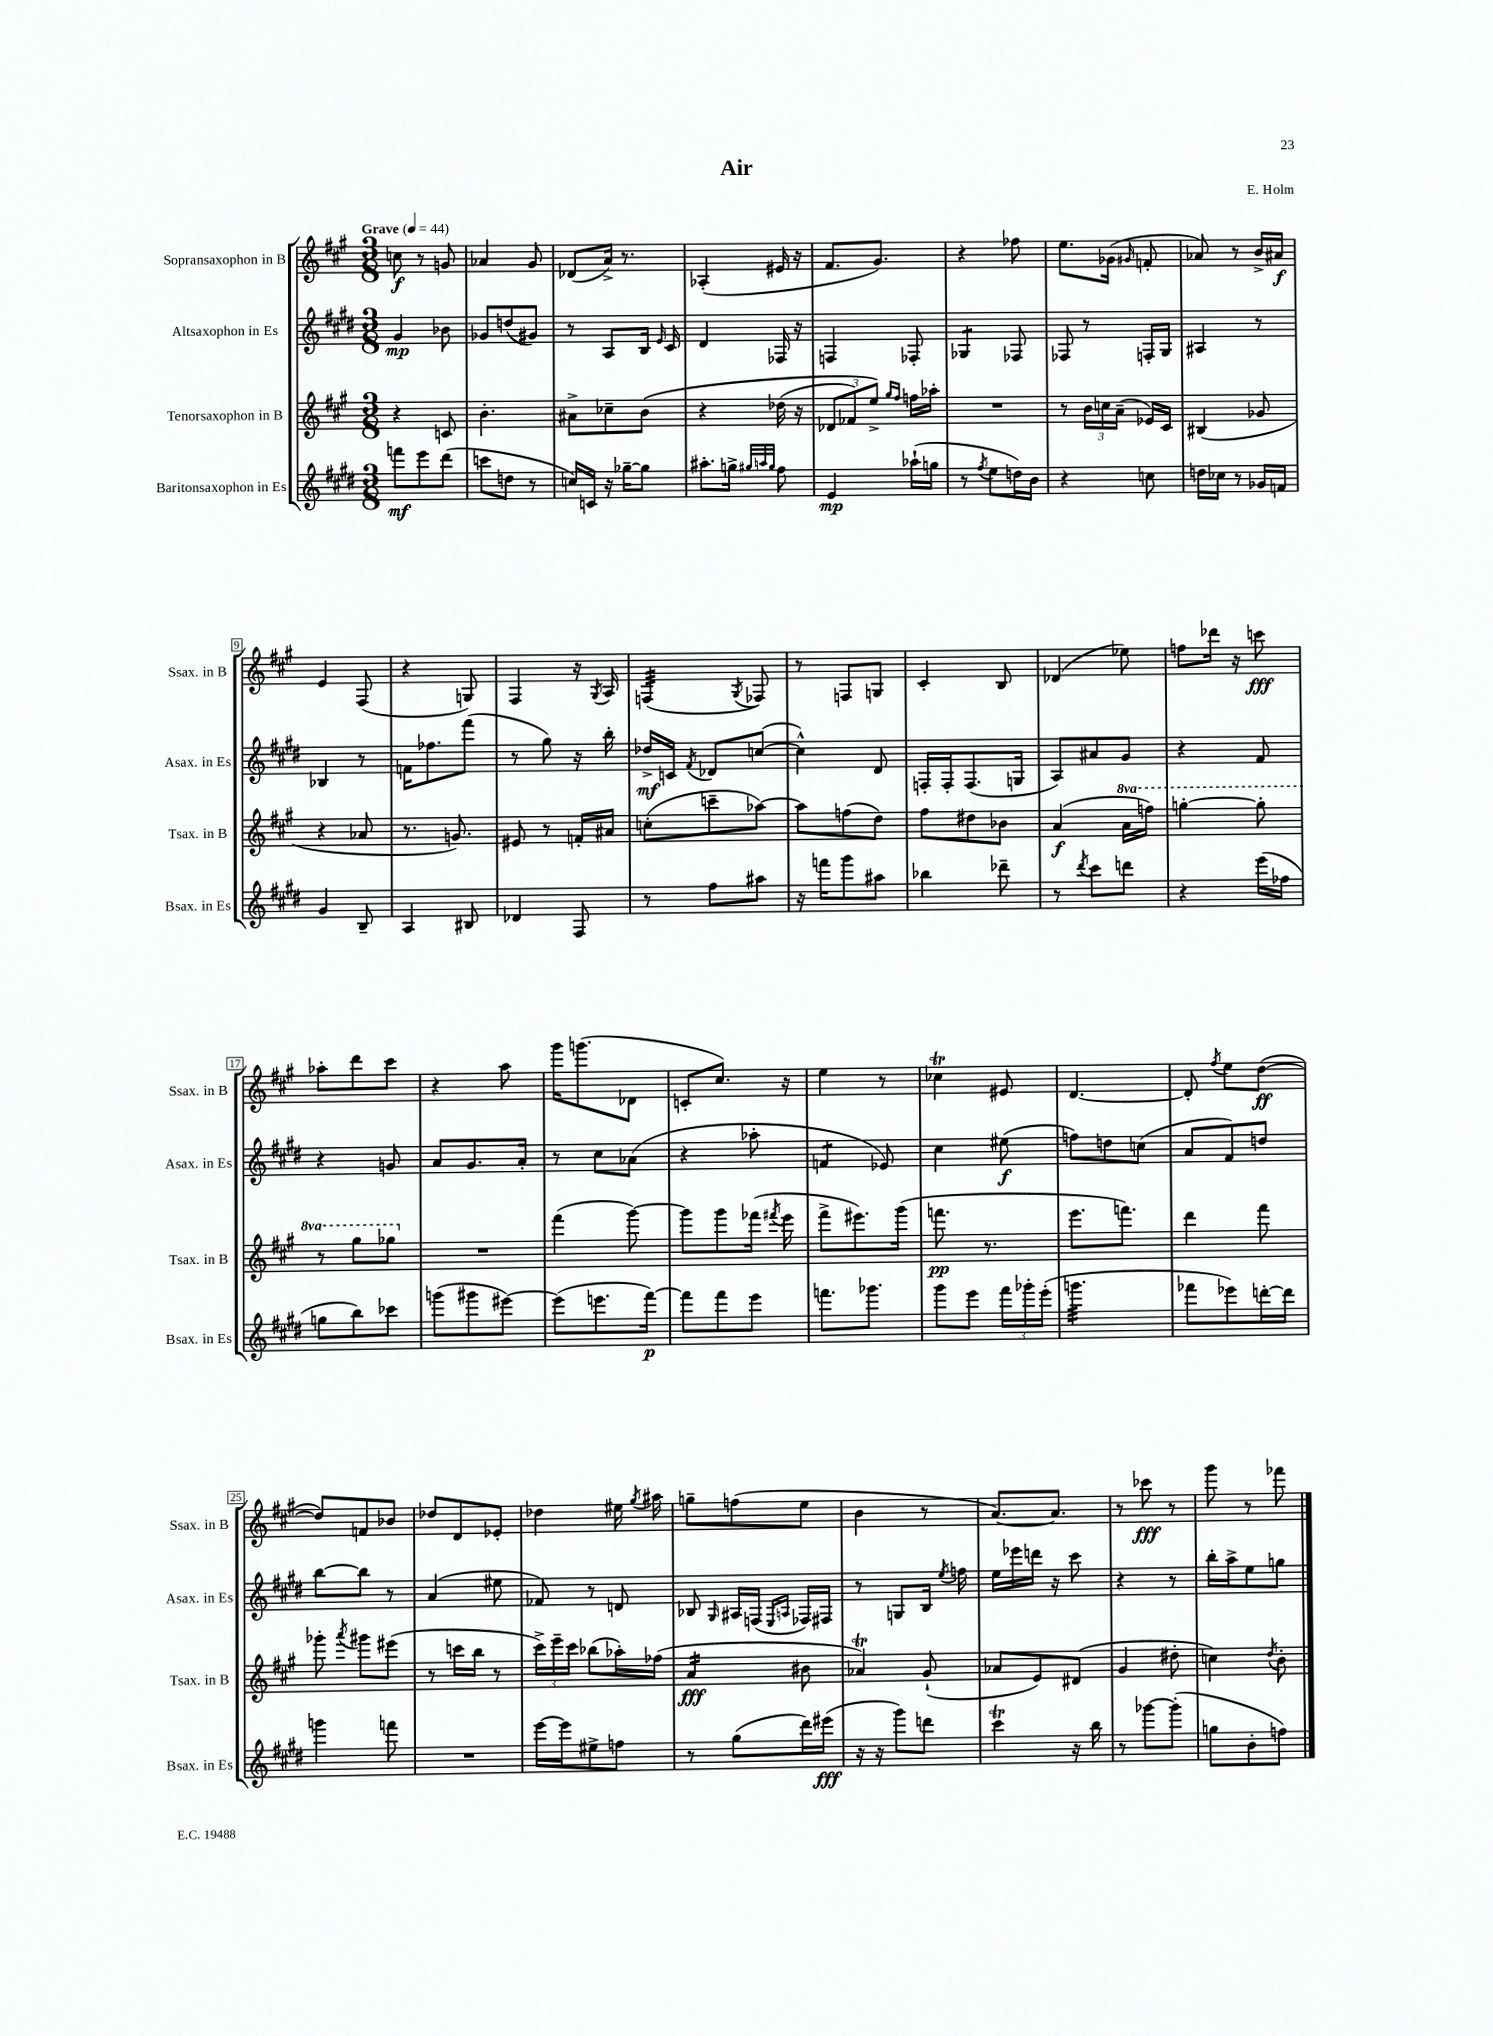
\header { title = "Air" composer = "E. Holm" }
<<
\new StaffGroup <<
\new Staff = "s0" \with { instrumentName = "Sopransaxophon in B" shortInstrumentName = "Ssax. in B" } {
    \clef treble \key a \major \numericTimeSignature \time 3/8 \tempo "Grave" 4 = 44
    \autoBeamOff c''8\f r8 g'8 |
    aes'4 gis'8 |
    des'8[( a'16]->) r8. |
    aes4-.( eis'16 r16 |
    fis'8.[ gis'8.]) |
    r4 fes''8 |
    e''8.[ ges'16]( \grace { gis'16 } f'8-. |
    aes'8) r8 b'16[-> ais'16]\f |
    e'4 fis8( |
    r4 g8) |
    fis4 r16 \acciaccatura { gis8 } a16 |
    f4:32( \acciaccatura { gis8 } fes8) |
    r8 f8[ g8] |
    cis'4-. b8 |
    des'4( ees''8) |
    f''8[ des'''16] r16 c'''8\fff |
    aes''8[-. d'''8 cis'''8] |
    r4 a''8 |
    gis'''16[ g'''8.( des'8] |
    c'8[-. cis''8.]) r16 |
    e''4 r8 |
    ces''4\trill eis'8 |
    d'4.~ |
    d'8-. \acciaccatura { fis''8 } e''8[ d''8]~\ff( |
    d''8[) f'8 bes'8] |
    des''8[ d'8 ees'8]-. |
    des''4 eis''16 \acciaccatura { gis''8 } ais''16 |
    g''8[-- f''8( e''8] |
    b'4 r8 |
    a'8.[~) a'8.] |
    r8 ces'''8\fff r8 |
    gis'''8 r8 fes'''8 \bar "|." |
}
\new Staff = "s1" \with { instrumentName = "Altsaxophon in Es" shortInstrumentName = "Asax. in Es" } {
    \clef treble \key e \major \numericTimeSignature \time 3/8
    \autoBeamOff gis'4\mp bes'8 |
    ges'8[ d''8( gis'8]) |
    r8 a8[ b16] \grace { e'16 } cis'16 |
    dis'4 fes16 r16 |
    f4 fes8-. |
    ges4:8 fes8 |
    fes8 r8 f16[-. gis16] |
    ais4 r8 |
    bes4 r8 |
    f'16[ fes''8. fis'''8]( |
    r8 gis''8) r16 b''16-. |
    des''16[->\mf c'16] \acciaccatura { fis'8 } des'8[ c''8]~( |
    c''4-^) dis'8 |
    f16[-. f16-. f8.( g16] |
    a8[) ais'8 gis'8] |
    r4 fis'8 |
    r4 g'8 |
    a'8[ gis'8. a'16]-. |
    r8 cis''8[ aes'8]( |
    r4 aes''8-. |
    f'4:8 ees'8) |
    cis''4 eis''8\f( |
    f''8[) d''8 c''8]( |
    a'8[ fis'8) d''8] |
    b''8[~ b''8] r8 |
    a'4( eis''8 |
    fes'8) r8 d'8 |
    bes8 \grace { gis16 } ais16[ f16]( \grace { e16[ a16] } fes16[) fis16] |
    r8 g8[ b16] \acciaccatura { e''8 } f''16 |
    e''16[ ees'''16 d'''16] r16 cis'''8 |
    r4 r8 |
    b''16[-. a''16-> e''8 g''8] \bar "|." |
}
\new Staff = "s2" \with { instrumentName = "Tenorsaxophon in B" shortInstrumentName = "Tsax. in B" } {
    \clef treble \key a \major \numericTimeSignature \time 3/8 \set Staff.ottavationMarkups = #ottavation-simple-ordinals
    \autoBeamOff r4 c'8 |
    b'4.-. |
    ais'8[-> ces''8-- b'8]\( |
    r4 des''16( r16 |
    \tuplet 3/2 { des'8[ fes'8) e''8]->\) } \grace { gis''16[ fis''16] } f''16[ aes''16]-. |
    R4. |
    r8 \tuplet 3/2 { b'16[ c''16 a'16]--( } ees'16[) cis'16] |
    bis4( ges'8 |
    r4 aes'8 |
    r8. g'8.) |
    eis'8 r8 f'16[-. ais'16] |
    c''8[-.( c'''8-- aes''8]~) |
    aes''8[ f''8( d''8]) |
    fis''8[ dis''8 bes'8] |
    a'4\f( \ottava #1 a''16[ f'''16]) |
    g'''4~-. g'''8-. |
    r8 gis'''8[ ges'''8] \ottava #0 |
    R4. |
    fis'''4( gis'''8~) |
    gis'''8[ gis'''8 fes'''16]( \acciaccatura { fis'''8 } e'''16 |
    fis'''8[-> eis'''8.) gis'''16]( |
    f'''8.\pp r8. |
    e'''8.[ f'''8.]) |
    d'''4 fis'''8 |
    ges'''8-. \acciaccatura { a'''8 } gis'''8[ eis'''8]( |
    r8 c'''16[ b''16] r8 |
    \tuplet 3/2 { cis'''16[->) e'''16-- cis'''16] } bes''8[( aes''16-.) fes''16]( |
    a'4:16\fff bis'8 |
    aes'4\trill) gis'8-!( |
    aes'8[ e'8) dis'8]( |
    gis'4 dis''8-. |
    c''4) \acciaccatura { d''8 } b'8-. \bar "|." |
}
\new Staff = "s3" \with { instrumentName = "Baritonsaxophon in Es" shortInstrumentName = "Bsax. in Es" } {
    \clef treble \key e \major \numericTimeSignature \time 3/8
    \autoBeamOff f'''8[\mf e'''8 dis'''8]( |
    c'''8[ d''8] r8 |
    c''16[) c'16] r16 ges''16[~-- ges''8] |
    ais''8.[-. g''16]-> \grace { gis''32[ a''32 gis''32] } fis''8 |
    e'4\mp aes''16[-!( g''16] |
    r8 \acciaccatura { fis''8 } e''8[ d''16) b'16] |
    r4 c''8 |
    d''16[ ces''16] r8 ges'16[ f'16] |
    gis'4 b8-- |
    a4 bis8 |
    des'4 fis8 |
    r8 fis''8[ ais''8] |
    r16 f'''16[ gis'''8 ais''8] |
    bes''4 des'''8-- |
    r8 \acciaccatura { dis'''8 } cis'''8[ d'''8] |
    r4 e'''16[( fes''16] |
    g''8[ b''8) ces'''8] |
    g'''8[( gis'''8 eis'''8]~) |
    eis'''8[( e'''8. fis'''16]~\p) |
    fis'''8[ fis'''8 e'''8] |
    f'''8.[ ges'''8.] |
    gis'''8[ e'''8] \tuplet 3/2 { fis'''16[ ges'''16-. e'''16]-.( } |
    g'''4.:32 |
    fes'''8[ ees'''8) d'''16~-. d'''16] |
    g'''4 f'''8 |
    R4. |
    e'''16[~ e'''16 eis''8-> f''8] |
    r8 gis''8[( dis'''16) eis'''16]\fff( |
    r16 r16 gis'''8[) d'''8] |
    cis'''4\trill r16 b''16 |
    r8 ges'''8[~ ges'''8]-.( |
    g''8[ b'8-. f''8]) \bar "|." |
}
>>
>>
\layout { \context { \Score \override BarNumber.stencil = #(make-stencil-boxer 0.1 0.3 ly:text-interface::print) } }
